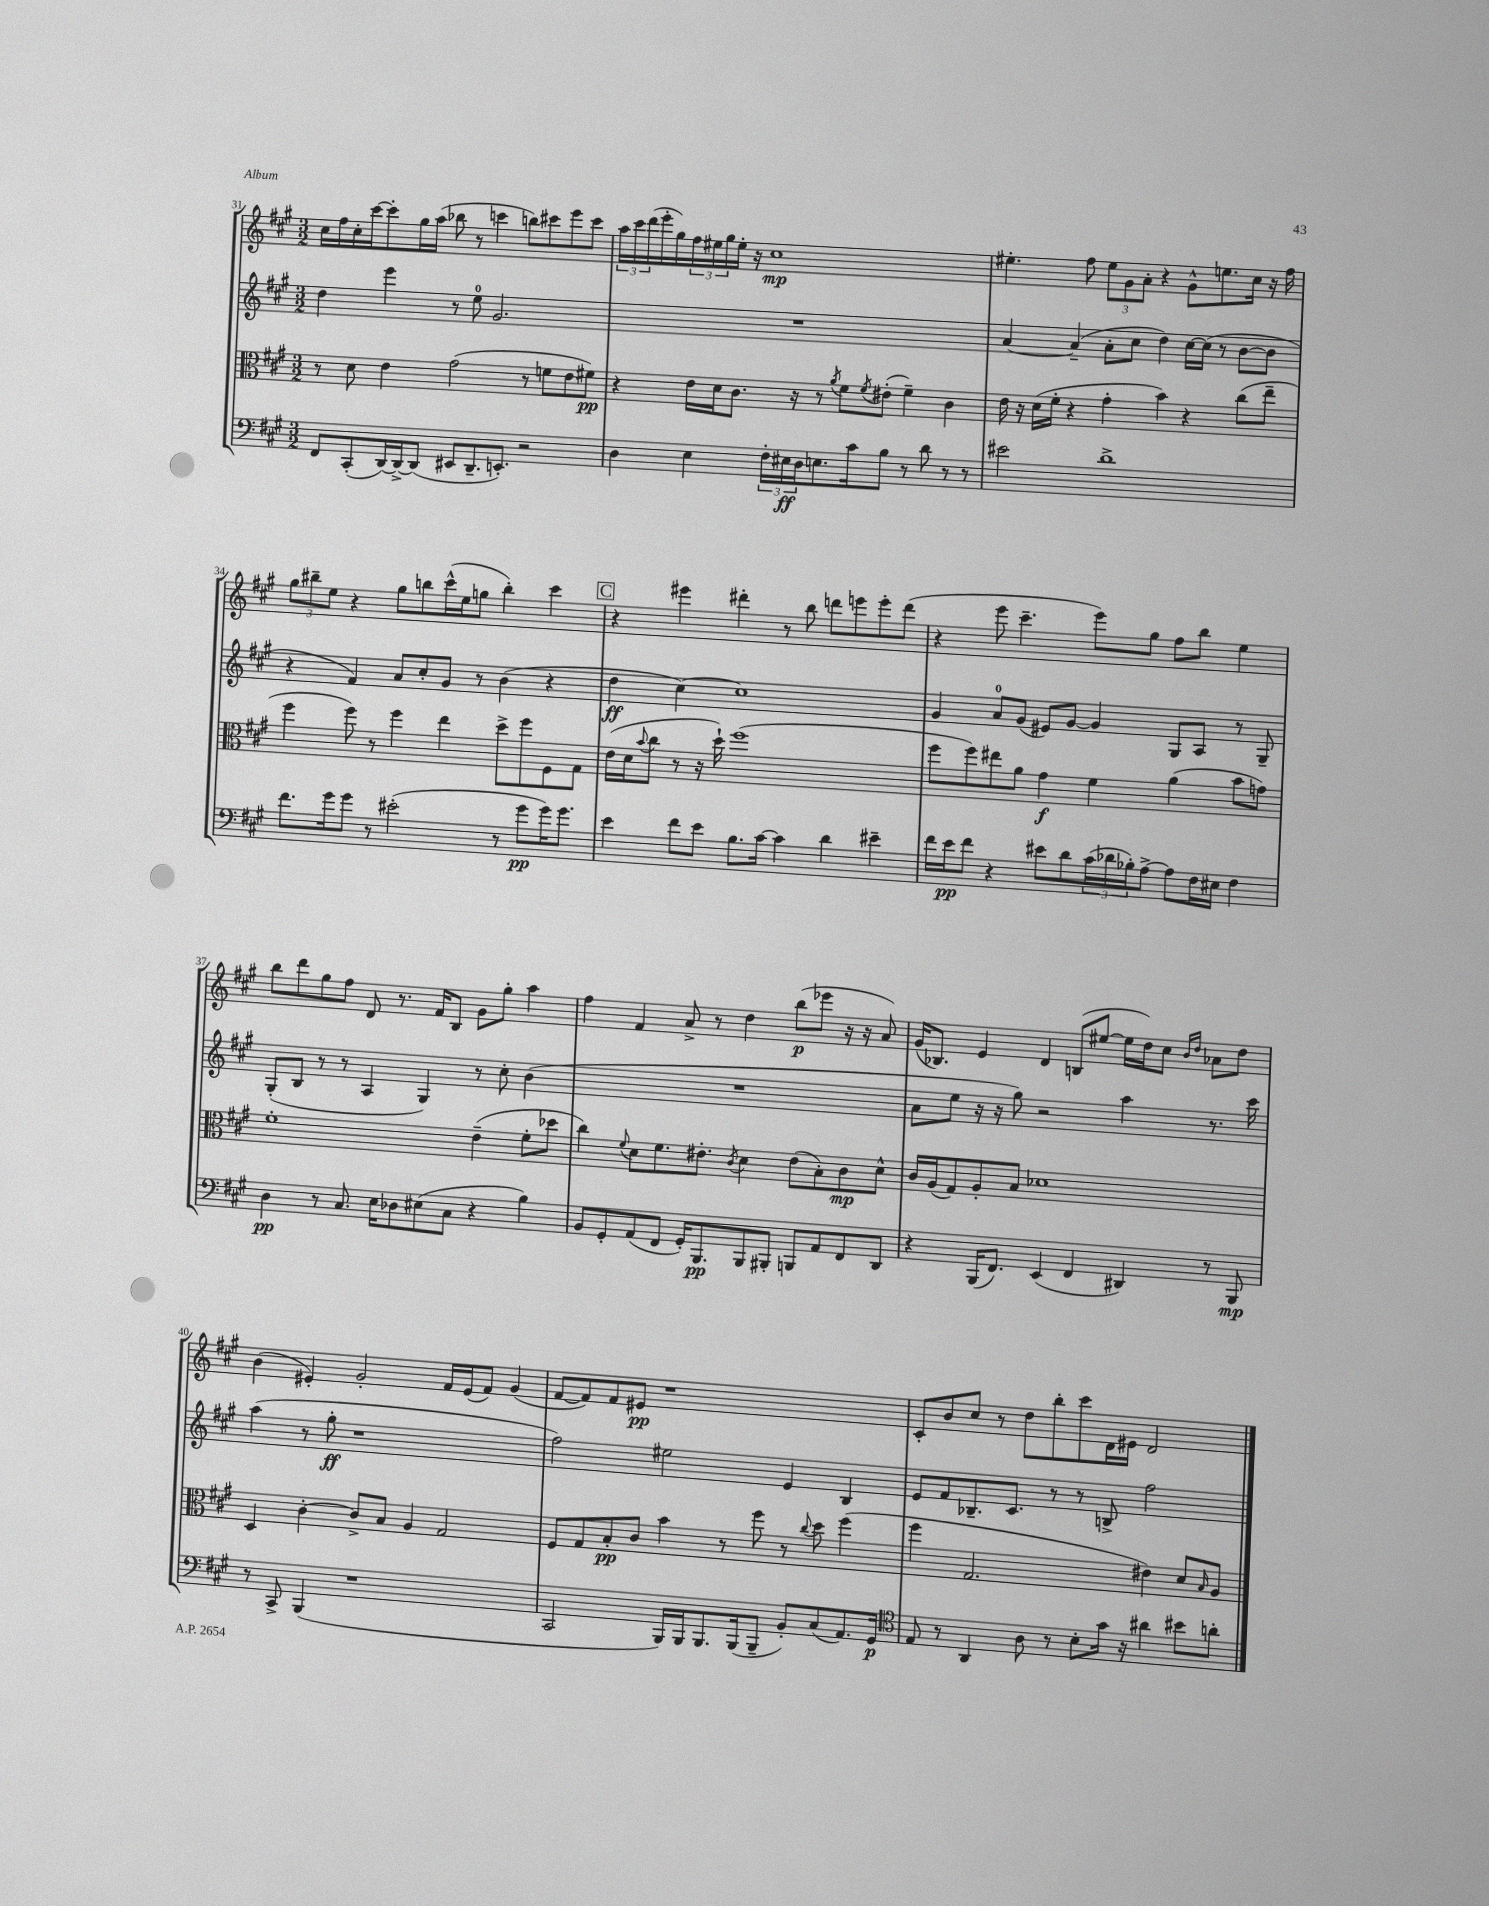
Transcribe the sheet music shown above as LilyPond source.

<<
\new StaffGroup <<
\new Staff = "s0" {
    \clef treble \key a \major \numericTimeSignature \time 3/2
    cis''16 fis''16 cis''16-. cis'''16~ cis'''8-. gis''16 a''16( bes''8 r8 c'''4 b''8) cis'''8 e'''8 cis'''8 |
    \tuplet 3/2 { a''16 cis'''16 d'''16( } e'''16-. gis''16) \tuplet 3/2 { fis''16 eis''16 gis''16 } eis''16-. r16 cis''1\mp |
    eis''4.-. fis''8 \tuplet 3/2 { eis''8 gis'8 a'8-. } r4 gis'8-^ e''8. cis''16 r16 fis''16 |
    \tuplet 3/2 { gis''8 bis''8-- e''8 } r4 gis''8 b''8 cis'''16-^( e''16 g''8 b''4-.) cis'''4 |
    \mark \markup { \box "C" } r4 eis'''4 dis'''4-. r8 b''8 d'''8 e'''8 e'''8-. d'''8( |
    r4 e'''8 cis'''4.-- e'''8) gis''8 fis''8 b''8 e''4 |
    b''8 d'''8 gis''8 fis''8 d'8 r8. fis'16 b8 gis'8 gis''8-. a''4 |
    fis''4 fis'4 a'8-> r8 d''4 b''8\p( ees'''8 r16 r16 a'8) |
    gis'16( bes8.) e'4 d'4 b8( eis''8~ eis''16 d''16) cis''8 \grace { b'16 d''16 } aes'8 d''8 |
    b'4( eis'4-.) gis'2-. fis'16 eis'16( fis'8) gis'4( |
    fis'8~ fis'8) fis'8 eis'8\pp r1 |
    cis'8-. b'8 cis''8 r8 d''8 b''8-. cis'''8 d'16 eis'16 d'2 \bar "|." |
}
\new Staff = "s1" {
    \clef treble \key a \major \numericTimeSignature \time 3/2
    d''4 e'''4 r8 e''8-0 gis'2. |
    R1. |
    a'4~ a'4--( a'8-. cis''8 d''4) cis''16~ cis''16( r8 b'8~ b'8 |
    r4 fis'4) a'8 cis''8-. gis'8 r8 b'4( r4 |
    \mark \markup { \box "C" } d''4\ff cis''4~) cis''1 |
    gis'4 a'8-0 gis'8( eis'8) gis'8~ gis'4 gis8 a8 r8 gis8-- |
    gis8-.( b8 r8 r8 a4 gis4) r8 cis''8-. b'4( |
    R1. |
    a'8 e''8 r16 r16 gis''8) r2 a''4 r8. cis'''16 |
    a''4( r8 gis''8-.\ff r1 |
    fis''2) eis''2 e'4 b4 |
    e'8 fis'8 bes8.-- cis'8. r8 r8 b8-> fis''2 \bar "|." |
}
\new Staff = "s2" {
    \clef alto \key a \major \numericTimeSignature \time 3/2
    r8 d'8 e'4 gis'2( r8 f'8 e'8 fis'8\pp) |
    r4 e'16 d'16 cis'8. r16 r8 \acciaccatura { a'8 } fis'8 \acciaccatura { fis'8 } eis'8-.( fis'4--) cis'4 |
    e'16 r16 d'16( fis'16-. r4 gis'4-. b'4) r4 cis''8( e''8-- |
    fis''4 fis''8) r8 fis''4 e''4 d''8-> fis''8 fis8 gis8 |
    \mark \markup { \box "C" } e'16( d'16 \appoggiatura { b'8 } cis''8 r8 r16 d''16-!) fis''1( |
    fis''8 fis''8) eis''8 a'8 gis'4\f fis'4 a'4( b'8 g'8) |
    fis'1-. e'4--( fis'8-. des''8 |
    cis''4) \appoggiatura { fis'8 } d'8 fis'8. eis'8.-. \acciaccatura { cis'8 } d'4 eis'8( b8-.) cis'8\mp d'8-^ |
    cis'16 a16( gis8) a8-. b8 des'1 |
    d4 cis'4~-. cis'8-> b8 a4 gis2 |
    fis8 gis8 b8-.\pp cis'8 b'4 r8 fis''8 r8 \appoggiatura { cis''8 } d''8 fis''4( |
    fis''4 gis2. eis'4) d'8 \grace { b16 } a8 \bar "|." |
}
\new Staff = "s3" {
    \clef bass \key a \major \numericTimeSignature \time 3/2
    fis,8 cis,8-.( d,16~) d,16~-> d,8( eis,8 d,8.-- e,8.-.) r2 |
    d4 e4 \tuplet 3/2 { fis16-. eis16\ff d16 } e8. cis'16 b8 r8 d'8 r8 r8 |
    eis'2 d'1-> |
    fis'8. gis'16 gis'8 r8 eis'2-.( r8 gis'8\pp gis'16) gis'8. |
    \mark \markup { \box "C" } e'4 fis'8 e'8 b8. cis'16~ cis'4 d'4 eis'4-- |
    fis'16 e'16\pp fis'8 r4 eis'8 d'8 \tuplet 3/2 { cis'16( des'16 bes16-.) } a8~-> a8 fis16 eis16 fis4 |
    d4\pp r8 cis8. e16 des8 eis8( cis8 r4 b4) |
    b,8 gis,8-. a,8( fis,8 gis,16-.) b,,8.\pp b,,8 bis,,8-. b,,8 a,8 fis,8 d,8 |
    r4 b,,16( fis,8.) e,4( fis,4 dis,4) r8 b,,8\mp |
    r8 cis,8-> b,,4( r1 |
    cis,2 b,,16) b,,16 b,,8. b,,16( b,,8-- b,8-.) cis8( a,8.) gis,16\p |
    \clef tenor e8 r8 a,4 a8 r8 b8-. gis'16 r16 ais'4 bis'8 a'8-. \bar "|." |
}
>>
>>
\layout { \context { \Score currentBarNumber = #31 } }
